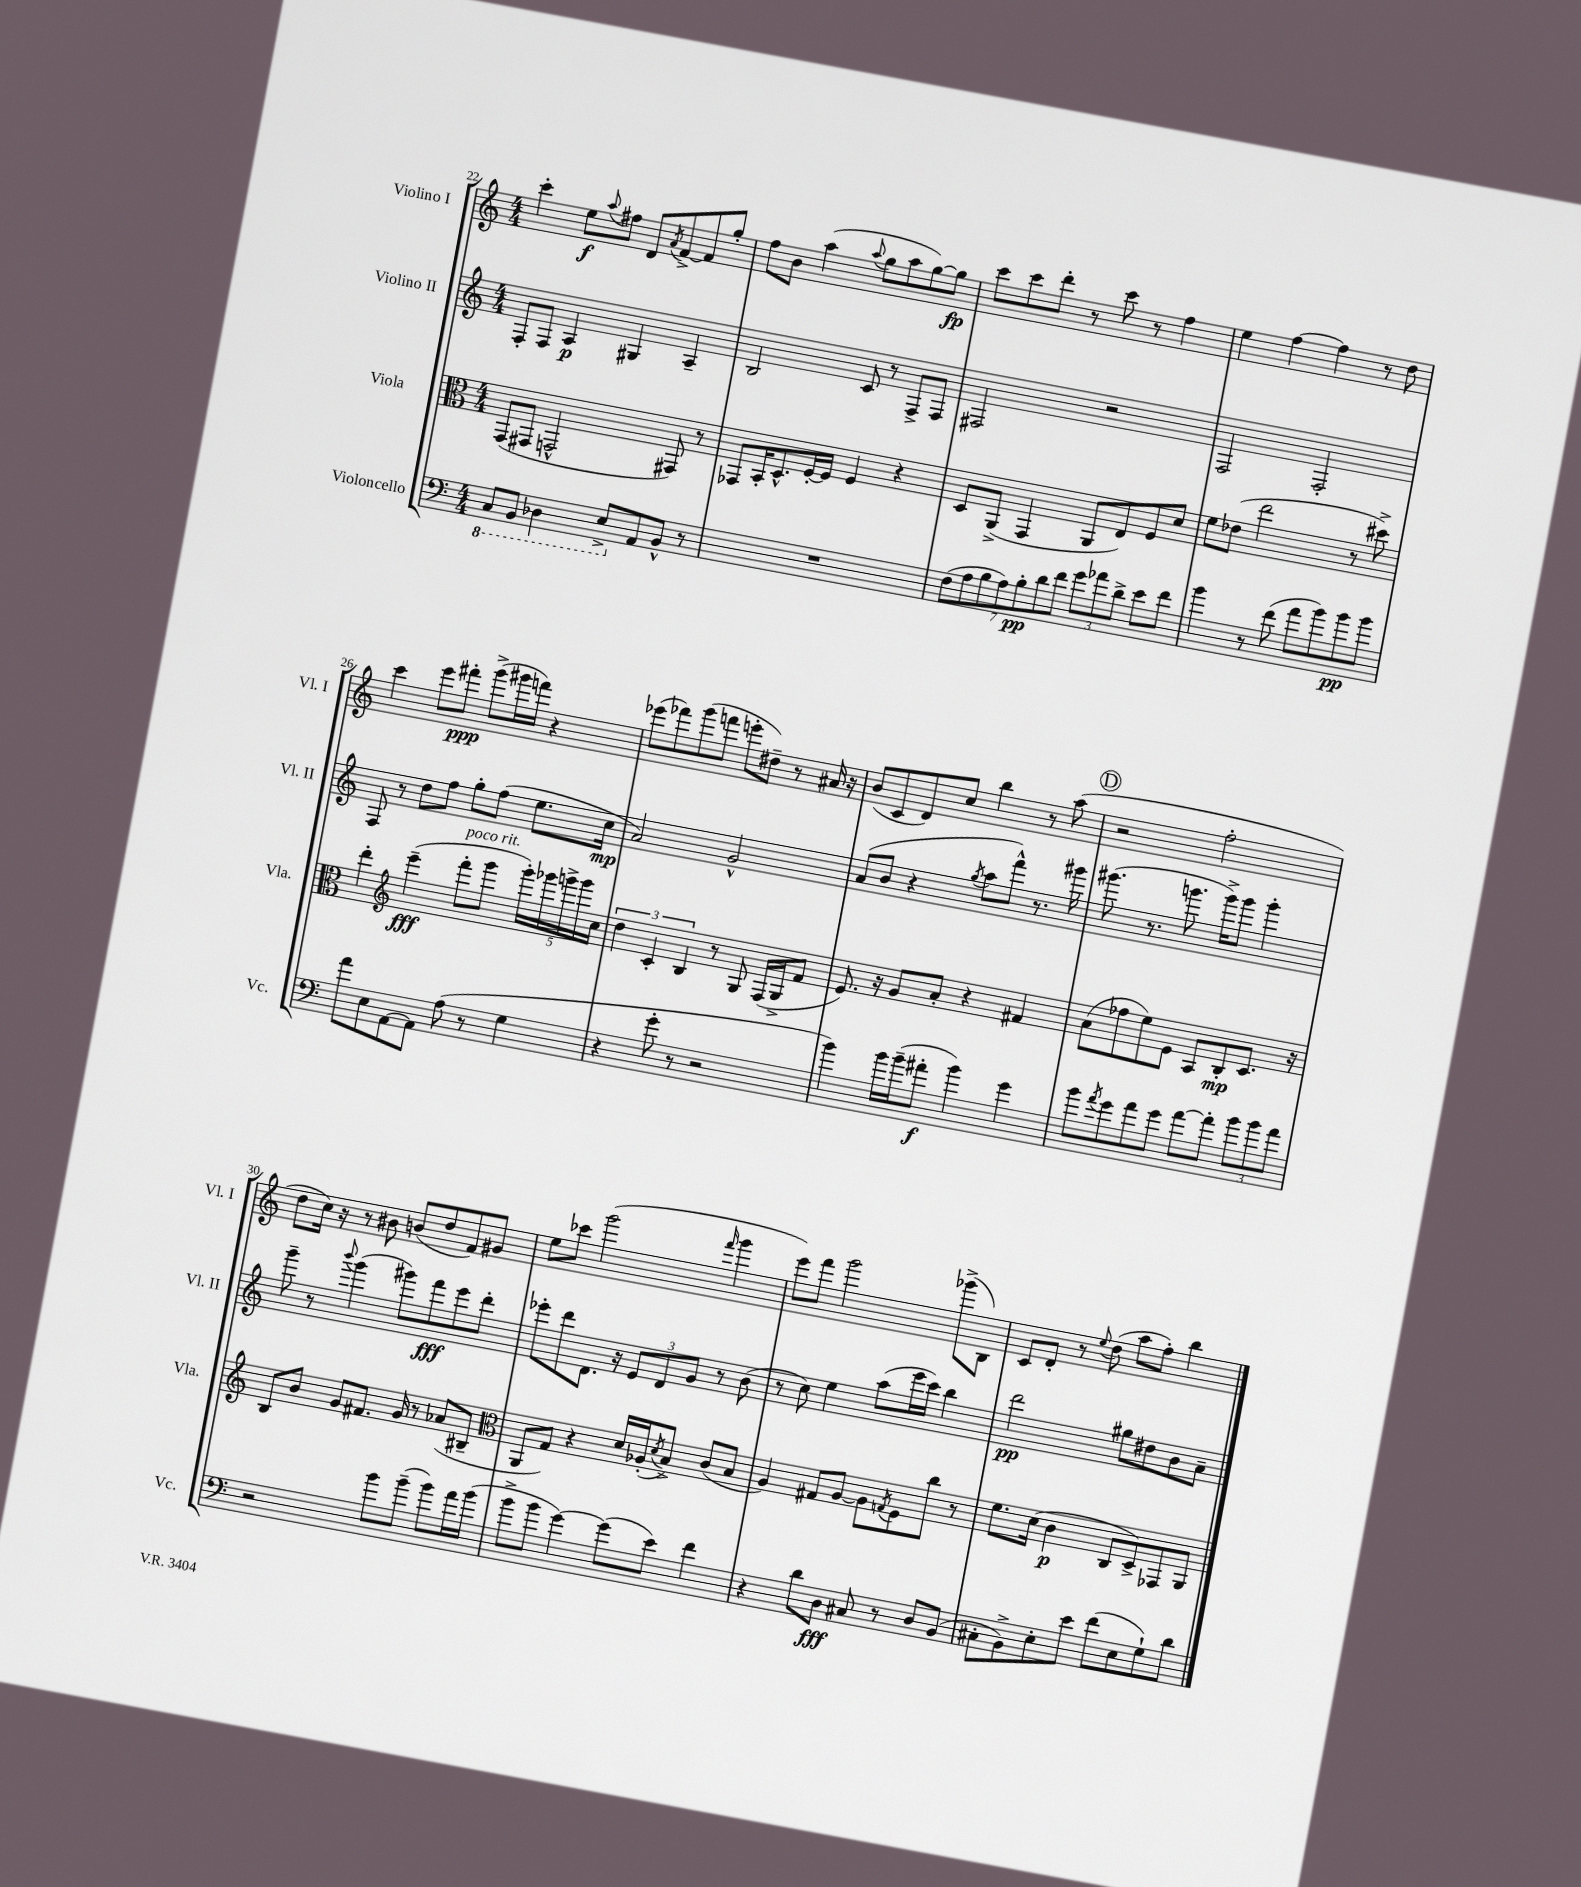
<<
\new StaffGroup <<
\new Staff = "s0" \with { instrumentName = "Violino I" shortInstrumentName = "Vl. I" } {
    \clef treble \key c \major \numericTimeSignature \time 4/4
    c'''4-. e''8\f \appoggiatura { a''8 } fis''8 d'8 \acciaccatura { a'8 } f'8~-> f'8 g''8-. |
    f''8 b'8 a''4( \appoggiatura { a''8 } g''8 a''8 g''8~) g''8\fp |
    c'''8 c'''8 d'''8-. r8 c'''8 r8 f''4 |
    e''4 f''4~ f''4 r8 d''8 |
    c'''4 e'''8 fis'''8-.\ppp g'''8->( gis'''16 f'''16) r4 |
    ees'''8( fes'''8) g'''8( f'''8 e'''8-. dis''8--) r8 ais'16 r16 |
    b'8( c'8 d'8) c''8 b''4 r8 a''8( |
    \mark \markup { \circle "D" } r2 f''2-. |
    d''8 c''16) r16 r8 bis'8 b'8( d''8 f'8) gis'8 |
    e''8 ces'''8 g'''2( \grace { f'''16 } g'''4 |
    e'''8) f'''8 g'''2 ges'''8->( b8) |
    c'8 d'8-. r8 \appoggiatura { e''8 } d''8( a''8 f''8-.) b''4 \bar "|." |
}
\new Staff = "s1" \with { instrumentName = "Violino II" shortInstrumentName = "Vl. II" } {
    \clef treble \key c \major \numericTimeSignature \time 4/4
    f8-. f8 a4\p gis4 a4-- |
    b2 c'8 r8 f8-> f8 |
    fis2 r2 |
    f2 f2-. |
    f8 r8 d''8 f''8 g''8-. f''8( e''8. c''16\mp |
    a'2) g'2-^ |
    a'8( b'8 r4 \acciaccatura { g''8 } a''8 f'''8-^) r8. gis'''16 |
    \mark \markup { \circle "D" } gis'''8.( r8. g'''8. g'''16->) g'''8 g'''4-. |
    g'''8-- r8 \appoggiatura { b'''8 } g'''4( gis'''8) f'''8\fff e'''8 d'''8-. |
    ees'''8-. d'''8 d'8. r16 \tuplet 3/2 { e'8 d'8 g'8 } r8 b'8( |
    r8 c''8) e''4 a''8( e'''16 c'''16) b''4 |
    d'''2\pp gis''8 dis''8 b'8 a'8-- \bar "|." |
}
\new Staff = "s2" \with { instrumentName = "Viola" shortInstrumentName = "Vla." } {
    \clef alto \key c \major \numericTimeSignature \time 4/4
    g,8( gis,8 g,2-^ gis,8) r8 |
    ges,8 b,16-. d8.-^ f16~-. f16 f4 r4 |
    d8 a,8->( g,4 a,8 e8) f8 d'8 |
    f'8 ees'8( e''2 r8 dis''8->) |
    e''4-. \clef treble e'''4--\fff( f'''8-.^\markup { \italic "poco rit." } g'''8 \tuplet 5/4 { g'''16-.) ges'''16 g'''16-> g'''16 c''16 } |
    \tuplet 3/2 { d''4 c'4-. b4 } r8 g8 f16( g16-> f'8 |
    e'8.) r16 g'8 a'8-. r4 fis'4 |
    \mark \markup { \circle "D" } a'8( fes''8 e''8) e'8 a8 b8-.\mp c'8. r16 |
    b8 b'8 g'8 fis'8. g'16 r8 aes'8( bis8-- |
    \clef alto a,8 g8) r4 d'16 aes16-.( \acciaccatura { d'8 } b8->) c'8( b8 |
    a4) gis8 a8~ a8 \acciaccatura { g8 } f8 c''8 r8 |
    f'8. d'16( c'4\p c8 d8->) ges,8 a,8 \bar "|." |
}
\new Staff = "s3" \with { instrumentName = "Violoncello" shortInstrumentName = "Vc." } {
    \clef bass \key c \major \numericTimeSignature \time 4/4
    \ottava #-1 c,8 b,,8 des,4 e,8-> \ottava #0 a,8 b,8-^ r8 |
    R1 |
    \tuplet 7/4 { f8( a8 b8 a8) b8-.\pp d'8 f'8 } \tuplet 3/2 { g'8 aes'8 d'8-> } e'8 f'8 |
    b'4 r8 f'8( a'8 b'8) b'8\pp b'8 |
    a'8 e8 a,8~ a,8 a8( r8 g4 |
    r4 g'8-. r8 r2 |
    b'4) b'16 b'16--( ais'8-.\f b'4) g'4 |
    \mark \markup { \circle "D" } b'8 \acciaccatura { a'8 } g'8 a'8 g'8 a'8~ a'8-. \tuplet 3/2 { b'8 b'8 a'8 } |
    r2 b'8 b'8--( b'8) a'16 b'16( |
    b'8-> b'8 g'4~) g'8( e'8) f'4 |
    r4 d'8 d8\fff cis8 r8 d8 b,8( |
    cis8-. b,8->) e8-. e'8 f'8( e8 g8-!) d'8 \bar "|." |
}
>>
>>
\layout { \context { \Score currentBarNumber = #22 } }
